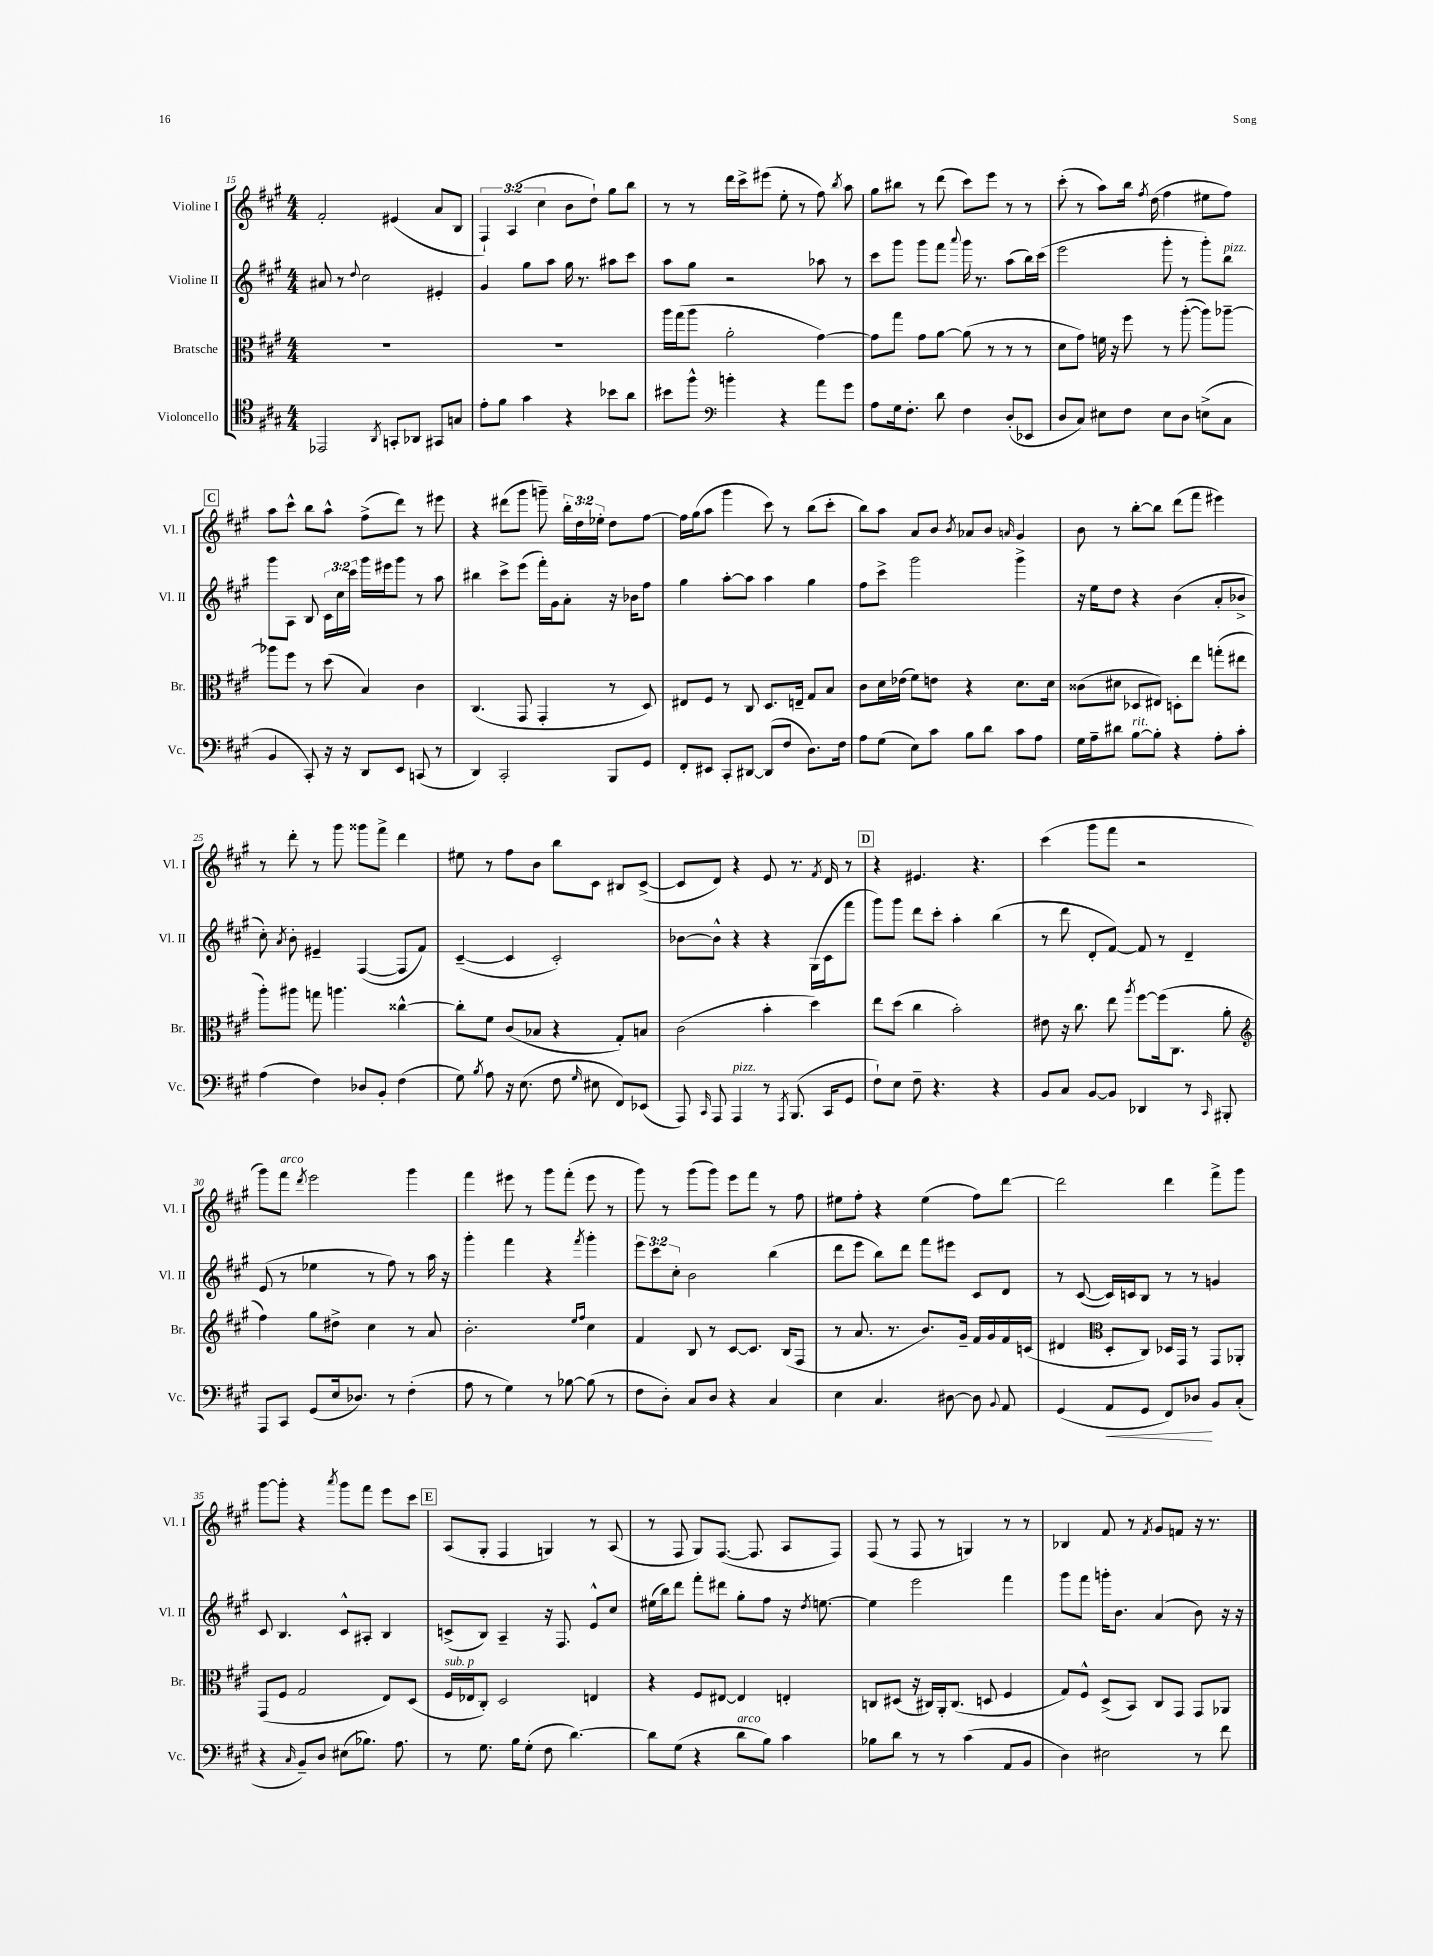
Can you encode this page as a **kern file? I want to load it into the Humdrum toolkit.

**kern	**dynam	**kern	**kern	**kern
*part4	*part4	*part3	*part2	*part1
*staff4	*staff4	*staff3	*staff2	*staff1
*I"Violoncello	*	*I"Bratsche	*I"Violine II	*I"Violine I
*I'Vc.	*	*I'Br.	*I'Vl. II	*I'Vl. I
*clefC4	*	*clefC3	*clefG2	*clefG2
*k[f#c#g#]	*	*k[f#c#g#]	*k[f#c#g#]	*k[f#c#g#]
*M4/4	*	*M4/4	*M4/4	*M4/4
=15	=15	=15	=15	=15
2EE-X/	.	1r	8a#X/	2f#'/
.	.	.	8r	.
.	.	.	8qqdd/	.
.	.	.	2cc#\	.
8qAA/	.	.	.	.
8GGn'/L	.	.	.	(4e#X/
8AA-X/J	.	.	.	.
8GG#X/L	.	.	4e#X'/	8a/L
8Gn/J	.	.	.	8B/J
=16	=16	=16	=16	=16
8e'\L	.	1r	4g#/	6F#`/)
8f#\J	.	.	.	.
.	.	.	.	(6A/
4g#\	.	.	8gg#\L	.
.	.	.	.	6cc#\
.	.	.	8aa\J	.
4r	.	.	16gg#\	8b\L
.	.	.	8.r	.
.	.	.	.	8dd`\J)
8b-X\L	.	.	8aa#X\L	8gg#\L
8a\J	.	.	8ccc#\J	8bb\J
=17	=17	=17	=17	=17
8b#X\L	.	16aa\LL	8aa\L	8r
.	.	(16gg#\J	.	.
8ff#^^\J	.	8aa\J	8gg#\J	8r
*clefF4	*	*	*	*
4bn'\	.	2a'\	2r	16ddd\LL
.	.	.	.	16ccc#^\J
.	.	.	.	(8eee#X\J
4r	.	.	.	8ee'\
.	.	.	.	8r
8a\L	.	[4g#\)	8aa-X\	8ff#\)
.	.	.	.	8qbb/
8g#\J	.	.	8r	8aa\
=18	=18	=18	=18	=18
8A\L	.	8g#\L]	8ccc#\L	8gg#\L
16G#\k	.	8gg#\J	8ggg#\J	8bb#X\J
8.F#'\J	.	.	.	.
.	.	8g#\L	8ggg#\L	8r
8d\	.	[8a\J	8fff#\J	(8ddd\
.	.	.	8qqaaa/	.
4F#\	.	(8a\]	16ggg#\	8ccc#\L)
.	.	.	8.r	.
.	.	8r	.	8eee\J
(8D'/L	.	8r	(8aa\L	8r
8EE-X/J	.	8r	16bb\L)	8r
.	.	.	(16ccc#\JJ	.
=19	=19	=19	=19	=19
8D/L	.	8d\L	2eee\	(8ccc#'\
8C#/J)	.	8g#\J)	.	8r
8E#X\L	.	16fn\	.	8aa\L)
.	.	16r	.	.
8F#\J	.	8ff#\	.	16bb\Jk
.	.	.	.	8qff#/
.	.	.	.	(16dd\
8E#\L	.	8r	8ggg#'\	4ff#\
8D\J	.	([8aa'\	8r	.
(8En^\L	.	8aa\L])	8ggg#'\L)	8ee#X\L
!	!	!	!LO:TX:a:i:t=pizz.	!
8C#\J	.	[8aa-X~\J	8bb\J	8ff#\J)
!!LO:LB:g=z
!!LO:REH:place=s1:t=C
=20	=20	=20	=20	=20
4BB/	.	8aa-X\L]	8ggg#\L	8aa\L
.	.	8ff#\J	8A\J	8ccc#^^\J
8CC#'/)	.	8r	8B/	8bb\L
16r	.	(8dd\	24c#\LL	8aa^^\J
.	.	.	24cc#\	.
16r	.	.	.	.
.	.	.	24ccc#\JJ	.
8DD/L	.	4B/)	16ggg#\LL	(8ff#^\L
.	.	.	16eee#X\J	.
8EE/J	.	.	8ggg#\J	8ddd\J)
(8CCn/	.	4c#\	8r	8r
8r	.	.	8aa\	8eee#X\
=21	=21	=21	=21	=21
4DD/)	.	(4.C#/	4bb#X\	4r
2CC#'/	.	.	8ccc#^\L	(8ddd#X\L
.	.	8GG#/	(8eee\J	8ggg#\J
.	.	4GG#'/	16fff#'\LL)	8gggn~\)
.	.	.	16g#\J	.
.	.	.	8a'\J	24bb'\LL
.	.	.	.	24dd\
.	.	.	.	24ee-X'\JJ
8BBB/L	.	8r	16r	8dd\L
.	.	.	16b-X\KL	.
8GG#/J	.	8D/)	8ff#\J	[8ff#\J
=22	=22	=22	=22	=22
8FF#'/L	.	8E#X/L	4gg#\	16ff#\LL]
.	.	.	.	(16gg#\J
8EE#X/J	.	8F#/J	.	8aa\J
8CC#'/L	.	8r	[8aa'\L	4ggg#\
[8DD#X/J	.	8C#/	8aa\J]	.
(8DD#/L]	.	8.D/L	4aa\	8ccc#\)
8F#/J	.	.	.	8r
.	.	16En~/Jk	.	.
8.D\L)	.	8G#/L	4gg#\	(8bb\L
.	.	8B/J	.	8ccc#'\J
16F#\Jk	.	.	.	.
=23	=23	=23	=23	=23
8A\L	.	8c#\L	8ff#\L	8bb\L)
(8G#\J	.	16d\L	8ccc#^\J	8aa\J
.	.	(16e-X\JJ	.	.
8E\L)	.	8f#\L)	2ggg#\	8a/L
8c#\J	.	8en\J	.	8b/J
.	.	.	.	8qb/
8B\L	.	4r	.	8a-X/L
8d\J	.	.	.	8b/J
.	.	.	.	16qqan/
8c#\L	.	8.d\L	4ggg#^\	4g#/
8A\J	.	.	.	.
.	.	16d\Jk	.	.
=24	=24	=24	=24	=24
16G#\LL	.	(8c##X\L	16r	8b\
16A~\J	.	.	16ee\KL	.
8d#X\J	.	8d#X\J	8dd\J	8r
!LO:TX:a:i:t=rit.	!	!	!	!
[8B\L	.	8D-X/L	4r	[8bb'\L
8B'\J]	.	8E#X/J)	.	8bb\J]
4r	.	8Dn'\L	(4b\	(8ddd\L
.	.	8ee\J	.	8fff#\J
8A'\L	.	(8ggn'\L	8a'/L	4eee#X\)
8c#'\J	.	8ee#X\J	8b-X^/J	.
!!LO:LB:g=z
=25	=25	=25	=25	=25
(4A\	.	8aa'\L)	8cc#'\)	8r
.	.	.	8qa/	.
.	.	8aa#X\J	8b'\	8ddd'\
4F#\)	.	8ggn\	4e#X~/	8r
.	.	4.aan\	.	8ggg#\
8D-X/L	.	.	([4F#/	8ggg##X\L
8BB'/J	.	.	.	8fff#^\J
(4F#\	.	[4cc##X^^\	8F#/L]	4ddd\
.	.	.	8f#/J)	.
=26	=26	=26	=26	=26
8G#\)	.	8cc##'\L]	([4c#~/	8ee#X\
8qB/	.	.	.	.
8A\	.	8f#\J	.	8r
16r	.	(8c#/L	4c#/]	8ff#\L
(8.E\	.	.	.	.
.	.	8B-X/J	.	8b\J
8F#\	.	4r	2c#'/)	8bb\L
16qqG#/	.	.	.	.
8E#X\	.	.	.	8c#\J
8FF#/L)	.	8G#'/L)	.	8B#X/L
(8EE-X/J	.	8Bn/J	.	([8c#^/J
=27	=27	=27	=27	=27
8AAA/)	.	(2c#\	[8b-X\L	8c#/L]
16qqCC#/	.	.	.	.
8AAA/	.	.	8b-^^\J]	8d/J)
!LO:TX:a:i:t=pizz.	!	!	!	!
4AAA/	.	.	4r	4r
8r	.	4b'\	4r	8e/
8qAAA/	.	.	.	.
(8.BBB/	.	.	.	8.r
.	.	4dd\)	(16G#\LL	.
.	.	.	.	8qf#/
16CC#/KL	.	.	16c#\J	16d/
8GG#/J	.	.	8fff#\J	8r
!!LO:REH:place=s1:t=D
=28	=28	=28	=28	=28
8F#`\L)	.	8ee\L	8ggg#\L)	4r
8E\J	.	(8dd\J	8ggg#\J	.
8F#~\	.	4cc#\	8ddd\L	4.e#X/
4.r	.	.	8ccc#'\J	.
.	.	2b'\)	4aa'\	.
.	.	.	.	4.r
4r	.	.	(4bb\	.
=29	=29	=29	=29	=29
8BB/L	.	8e#X\	8r	(4ccc#\
8C#/J	.	16r	8ddd\	.
.	.	8.cc#\	.	.
[8BB/L	.	.	8d'/L	8ggg#\L
8BB/J]	.	8ee\	[8f#/J)	8fff#\J
.	.	8qaa/	.	.
4DD-X/	.	[8ff#\L	8f#/]	2r
.	.	(16ff#\k]	8r	.
.	.	8.C#\J	.	.
8r	.	.	4d~/	.
16qqCC#/	.	.	.	.
8BBB#X'/	.	8a'\	.	.
!!LO:LB:g=z
=30	=30	=30	=30	=30
*	*	*clefG2	*	*
8AAA/L	.	4ff#\)	(8e/	8ggg#\L)
!	!	!	!	!LO:TX:a:i:t=arco
8CC#/J	.	.	8r	8fff#\J
.	.	.	.	8qddd/
(8GG#/L	.	8gg#\L	4ee-X\	2eee\
16E/k	.	8dd#X^\J	.	.
8.D-X/J)	.	.	.	.
.	.	4cc#\	8r	.
8r	.	.	8ff#\)	.
(4F#'\	.	8r	8r	4ggg#\
.	.	8a/	16aa\	.
.	.	.	16r	.
=31	=31	=31	=31	=31
8A\	.	2.b'\	4ggg#'\	4fff#\
8r	.	.	.	.
4G#\)	.	.	4fff#\	8eee#X\
.	.	.	.	8r
8r	.	.	4r	8ggg#\L
[8B-X\	.	.	.	(8fff#'\J
.	.	16qqee/LL	.	.
.	.	16qqff#/JJ	8qfff#/	.
(8B-\]	.	4cc#\	4ggg#'\	8eee#\
8r	.	.	.	8r
=32	=32	=32	=32	=32
8F#\L	.	4f#/	12eee\L	8ggg#\)
.	.	.	12ccc#\	.
8D'\J)	.	.	.	8r
.	.	.	12cc#'\J	.
8C#/L	.	8B/	2b\	(8ggg#\L
8D/J	.	8r	.	8ggg#\J)
4r	.	[8c#/L	.	8eee\L
.	.	8.c#/J]	.	8fff#\J
4C#/	.	.	(4bb\	8r
.	.	(16B/KL	.	.
.	.	8F#/J	.	8ff#\
=33	=33	=33	=33	=33
4E\	.	8r	8ddd\L	8ee#X\L
.	.	8.a/	8eee\J	8ff#'\J
4.C#/	.	.	8bb\L)	4r
.	.	8.r	.	.
.	.	.	8ddd\J	.
.	.	8.b/L)	8fff#\L	(4ee#\
[8D#X\	.	.	8eee#X\J	.
.	.	16g#~/Jk	.	.
8D#\]	.	16f#/LL	8c#/L	8ff#\L)
.	.	16g#/	.	.
8qqBB/	.	.	.	.
8AA/	.	16f#/	8d/J	[8ddd\J
.	.	(16cn/JJ	.	.
=34	=34	=34	=34	=34
(4GG#/	.	4d#X/	8r	2ddd\]
.	.	.	([8c#/	.
*	*	*clefC3	*	*
!	!LO:HP:b	!	!	!
8AA/L	<	8D'/L	16c#/LL])	.
.	.	.	16cn/J	.
8GG#/J	.	8C#/J)	8B/J	.
8FF#/L)	.	16D-X/LL	8r	4ddd\
.	.	16GG#/JJ	.	.
8D-X/J	.	8r	8r	.
8BB/L	[	8GG#/L	4gn/	8fff#^\L
(8C#'/J	.	8AA-X'/J	.	8ggg#\J
!!LO:LB:g=z
=35	=35	=35	=35	=35
4r	.	(8GG#/L	8c#/	[8ggg#\L
.	.	8F#/J	4.B/	8ggg#'\J]
16qqC#/	.	.	.	.
8BB~/L)	.	2G#/	.	4r
8D/J	.	.	.	.
.	.	.	.	8qaaa/
(8E#X\L	.	.	8c#^^/L	8ggg#\L
8.B-X\J)	.	.	8A#X'/J	8fff#\J
.	.	8E/L)	4B/	8eee\L
8.A\	.	.	.	.
.	.	(8D/J	.	8ccc#\J
!!LO:REH:place=s1:t=E
=36	=36	=36	=36	=36
!	!	!LO:TX:a:i:t=sub. p	!	!
8r	.	16F#/LL	(8cn^/L	(8A/L
.	.	16E-X/J	.	.
8.G#\	.	8C#'/J)	8B/J)	8G#'/J
.	.	2D/	4A~/	4F#/
16B\KL	.	.	.	.
(8G#'\J	.	.	.	.
8F#\	.	.	16r	4Gn/)
.	.	.	8.F#/	.
[4.d\)	.	.	.	.
.	.	4En/	8e^^/L	8r
.	.	.	8cc#/J	(8A/
=37	=37	=37	=37	=37
8d\L]	.	4r	(16ee#X\LL	8r
.	.	.	16bb\J)	.
(8G#\J	.	.	8ddd\J	8F#/
4r	.	8F#/L	8fff#'\L	8G#/L)
.	.	[8E#X/J	8ddd#X\J	([8.F#/J
!LO:TX:a:i:t=arco	!	!	!	!
8d\L	.	4E#/]	8gg#'\L	.
.	.	.	.	8.F#/]
8B\J)	.	.	8ff#\J	.
4c#\	.	4En'/	16r	8A/L
.	.	.	8qdd/	.
.	.	.	[8.een\	.
.	.	.	.	8F#/J)
=38	=38	=38	=38	=38
8B-X\L	.	8Cn/L	4ee\]	(8F#/
8d\J	.	(8D#X/J	.	8r
8r	.	16r	2eee\	8F#/
.	.	16C#X/LL)	.	.
8r	.	16AA'/J	.	8r
.	.	(8.C#/J	.	.
(4c#\	.	.	.	4Gn/)
.	.	8Dn/	.	.
8AA/L	.	4F#/	4fff#\	8r
8BB/J	.	.	.	8r
=39	=39	=39	=39	=39
4D\)	.	8G#/L)	8ggg#\L	4B-X/
.	.	8F#^^/J	8fff#\J	.
2E#X\	.	(8D^/L	16gggn'\KL	8f#/
.	.	.	8.b\J	.
.	.	8BB/J)	.	8r
.	.	.	.	8qf#/
.	.	8C#/L	(4a/	8g#/L
.	.	8GG#/J	.	8fn/J
8r	.	8GG#/L	8b\)	16r
.	.	.	.	8.r
8f#\	.	8AA-X/J	16r	.
.	.	.	16r	.
==	==	==	==	==
*-	*-	*-	*-	*-
